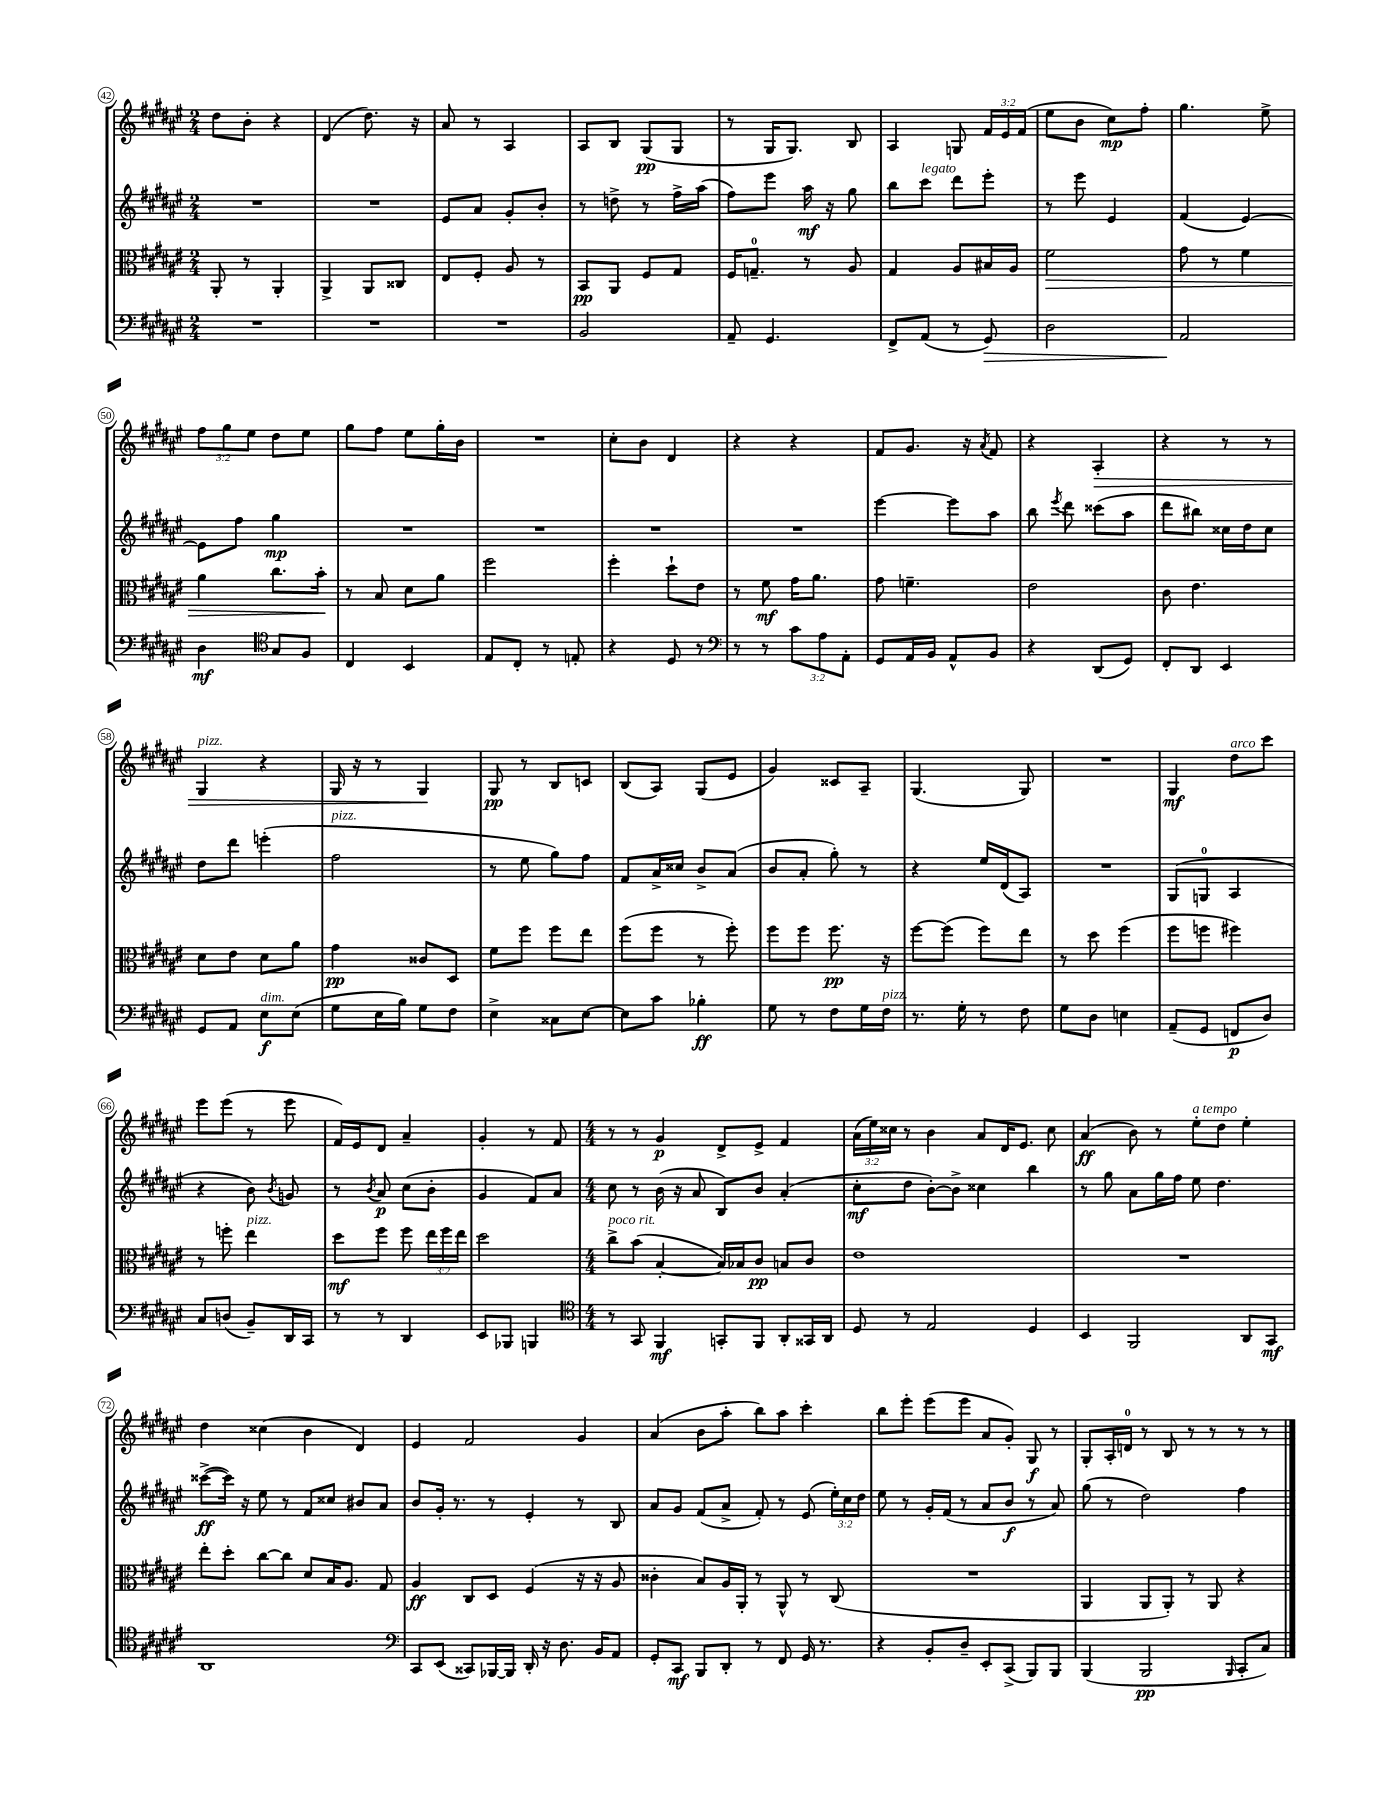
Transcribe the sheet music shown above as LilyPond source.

<<
\new StaffGroup <<
\new Staff = "s0" {
    \clef treble \key fis \major \numericTimeSignature \time 2/4 \override Staff.TupletNumber.text = #tuplet-number::calc-fraction-text
    \autoBeamOff dis''8[ b'8]-. r4 |
    dis'4( dis''8.) r16 |
    ais'8 r8 ais4 |
    ais8[ b8] gis8[\pp( gis8] |
    r8 gis16[ gis8.]) b8 |
    ais4 g8 \tuplet 3/2 { fis'16[ eis'16 fis'16]( } |
    eis''8[ b'8] cis''8[\mp) fis''8]-. |
    gis''4. eis''8-> |
    \tuplet 3/2 { fis''8[ gis''8 eis''8] } dis''8[ eis''8] |
    gis''8[ fis''8] eis''8[ gis''16-. b'16] |
    R2 |
    cis''8[-. b'8] dis'4 |
    r4 r4 |
    fis'8[ gis'8.] r16 \acciaccatura { ais'8 } fis'8 |
    r4 ais4-.\> |
    r4 r8 r8 |
    gis4^\markup { \italic "pizz." } r4 |
    gis16 r16 r8 gis4\! |
    gis8\pp r8 b8[ c'8] |
    b8[( ais8]) gis8[( eis'8] |
    gis'4) cisis'8[ ais8]-- |
    gis4.( gis8) |
    R2 |
    gis4\mf dis''8[^\markup { \italic "arco" } cis'''8] |
    eis'''8[ eis'''8]( r8 eis'''8 |
    fis'16[) eis'16 dis'8] ais'4-- |
    gis'4-. r8 fis'8 |
    \numericTimeSignature \time 4/4 r8 r8 gis'4\p dis'8[-> eis'8]-> fis'4 |
    \tuplet 3/2 { ais'16[( eis''16) cisis''16] } r8 b'4 ais'8[ dis'16 eis'8.] cisis''8 |
    ais'4\ff( b'8) r8 eis''8[-.^\markup { \italic "a tempo" } dis''8] eis''4-. |
    dis''4 cisis''4( b'4 dis'4) |
    eis'4 fis'2 gis'4 |
    ais'4( b'8[ ais''8]-. b''8[) ais''8] cis'''4-. |
    b''8[ eis'''8]-. eis'''8[( eis'''8] ais'8[ gis'8]-.) gis8\f r8 |
    gis8[-. ais16-. d'16]-0 r8 b8 r8 r8 r8 r8 \bar "|." |
}
\new Staff = "s1" {
    \clef treble \key fis \major \numericTimeSignature \time 2/4 \override Staff.TupletNumber.text = #tuplet-number::calc-fraction-text
    \autoBeamOff R2 |
    R2 |
    eis'8[ ais'8] gis'8[-. b'8]-. |
    r8 d''8-> r8 fis''16[-> ais''16]( |
    fis''8[) eis'''8] ais''16\mf r16 gis''8 |
    b''8[ cis'''8]^\markup { \italic "legato" } dis'''8[ eis'''8]-. |
    r8 eis'''8 eis'4 |
    fis'4( eis'4~) |
    eis'8[ fis''8] gis''4\mp |
    R2 |
    R2 |
    R2 |
    R2 |
    eis'''4~ eis'''8[ ais''8] |
    b''8 \acciaccatura { eis'''8 } dis'''8 cisis'''8[( ais''8] |
    dis'''8[ bis''8]) cisis''16[ dis''16 cisis''8] |
    dis''8[ dis'''8] e'''4-.( |
    fis''2^\markup { \italic "pizz." } |
    r8 eis''8 gis''8[) fis''8] |
    fis'8[ ais'16-> cisis''16] b'8[-> ais'8]( |
    b'8[ ais'8]-. gis''8-.) r8 |
    r4 eis''16[ dis'16( ais8]) |
    R2 |
    gis8[( g8]-0 ais4 |
    r4 b'8) \acciaccatura { b'8 } g'8 |
    r8 \acciaccatura { b'8 } ais'8\p cis''8[( b'8]-. |
    gis'4 fis'8[) ais'8] |
    \numericTimeSignature \time 4/4 cis''8 r8 b'16( r16 ais'8 b8[) b'8] ais'4-.( |
    cis''8[-.\mf dis''8] b'8[~-.) b'8]-> cisis''4 b''4 |
    r8 gis''8 ais'8[ gis''16 fis''16] eis''8 dis''4. |
    cisis'''8[~->\ff( cisis'''16]) r16 eis''8 r8 fis'8[ cisis''8] bis'8[ ais'8] |
    b'8[ gis'16]-. r8. r8 eis'4-. r8 b8 |
    ais'8[ gis'8] fis'8[( ais'8]-> fis'8-.) r8 eis'8( \tuplet 3/2 { eis''16[-.) cis''16 dis''16] } |
    eis''8 r8 gis'16[-. fis'16]( r8 ais'8[ b'8]\f r8 ais'8) |
    gis''8( r8 dis''2) fis''4 \bar "|." |
}
\new Staff = "s2" {
    \clef alto \key fis \major \numericTimeSignature \time 2/4 \override Staff.TupletNumber.text = #tuplet-number::calc-fraction-text
    \autoBeamOff ais,8-. r8 ais,4-. |
    ais,4-> ais,8[ cisis8] |
    eis8[ fis8]-. ais8 r8 |
    b,8[\pp ais,8] fis8[ gis8] |
    fis16[ g8.]-0-- r8 ais8 |
    gis4 ais8[ bis16 ais16] |
    fis'2\> |
    gis'8 r8 fis'4 |
    ais'4 cis''8.[ b'16]-.\! |
    r8 b8 dis'8[ ais'8] |
    fis''2 |
    fis''4-. dis''8[-! eis'8] |
    r8 fis'8\mf gis'16[ ais'8.] |
    gis'8 f'4.-- |
    eis'2 |
    cis'8 eis'4. |
    dis'8[ eis'8] dis'8[ ais'8] |
    gis'4\pp cisis'8[ dis8] |
    fis'8[ fis''8] fis''8[ eis''8] |
    fis''8[( fis''8] r8 fis''8-.) |
    fis''8[ fis''8] fis''8.\pp r16 |
    fis''8[~ fis''8]( fis''8[) eis''8] |
    r8 dis''8 fis''4( |
    fis''8[ f''8] fis''4) |
    r8 f''8-. eis''4^\markup { \italic "pizz." } |
    dis''8[\mf fis''8] fis''8 \tuplet 3/2 { eis''16[ fis''16 eis''16] } |
    dis''2 |
    \numericTimeSignature \time 4/4 cis''8[->^\markup { \italic "poco rit." } b'8]( b4~-. b16[) bes16 cis'8]\pp b8[ cis'8] |
    eis'1 |
    R1 |
    eis''8[-. dis''8]-. cis''8[~ cis''8] dis'8[ b16 ais8.] gis8 |
    ais4\ff cis8[ dis8] fis4( r16 r16 ais8 |
    cisis'4-. b8[) ais16 ais,16]-. r8 ais,8-^ r8 cis8( |
    R1 |
    ais,4 ais,8[ ais,8]-.) r8 ais,8 r4 \bar "|." |
}
\new Staff = "s3" {
    \clef bass \key fis \major \numericTimeSignature \time 2/4 \override Staff.TupletNumber.text = #tuplet-number::calc-fraction-text
    \autoBeamOff R2 |
    R2 |
    R2 |
    b,2 |
    ais,8-- gis,4. |
    fis,8[-> ais,8]( r8 gis,8\>) |
    dis2 |
    ais,2\! |
    dis4\mf \clef tenor gis8[ fis8] |
    cis4 b,4 |
    eis8[ cis8]-. r8 e8-. |
    r4 dis8 r8 |
    \clef bass r8 r8 \tuplet 3/2 { cis'8[ ais8 ais,8]-. } |
    gis,8[ ais,16 b,16] ais,8[-^ b,8] |
    r4 dis,8[( gis,8]) |
    fis,8[-. dis,8] eis,4 |
    gis,8[ ais,8] eis8[\f^\markup { \italic "dim." } eis8]( |
    gis8[ eis16 b16]) gis8[ fis8] |
    eis4-> cisis8[ eis8]~ |
    eis8[ cis'8] bes4-.\ff |
    gis8 r8 fis8[ gis16 fis16]^\markup { \italic "pizz." } |
    r8. gis16-. r8 fis8 |
    gis8[ dis8] e4 |
    ais,8[--( gis,8] f,8[\p dis8]) |
    cis8[ d8]( b,8[--) dis,16 cis,16] |
    r8 r8 dis,4 |
    eis,8[ bes,,8] b,,4 |
    \numericTimeSignature \time 4/4 \clef tenor r8 gis,8 fis,4\mf g,8[-. fis,8] ais,8[-. gisis,16 ais,16] |
    dis8 r8 eis2 dis4 |
    b,4 fis,2 ais,8[ gis,8]\mf |
    ais,1 |
    \clef bass cis,8[ eis,8]( cisis,8[) bes,,16~ bes,,16] dis,16-. r16 dis8. b,16[ ais,8] |
    gis,8[-. cis,8]\mf b,,8[ dis,8]-. r8 fis,8 gis,16 r8. |
    r4 b,8[-. dis8]-- eis,8[-. cis,8]->( b,,8[) b,,8] |
    b,,4( b,,2\pp \grace { b,,16 } cis,8[-. cis8]) \bar "|." |
}
>>
>>
\layout { \context { \Score currentBarNumber = #42 \override BarNumber.stencil = #(make-stencil-circler 0.1 0.3 ly:text-interface::print) } }
